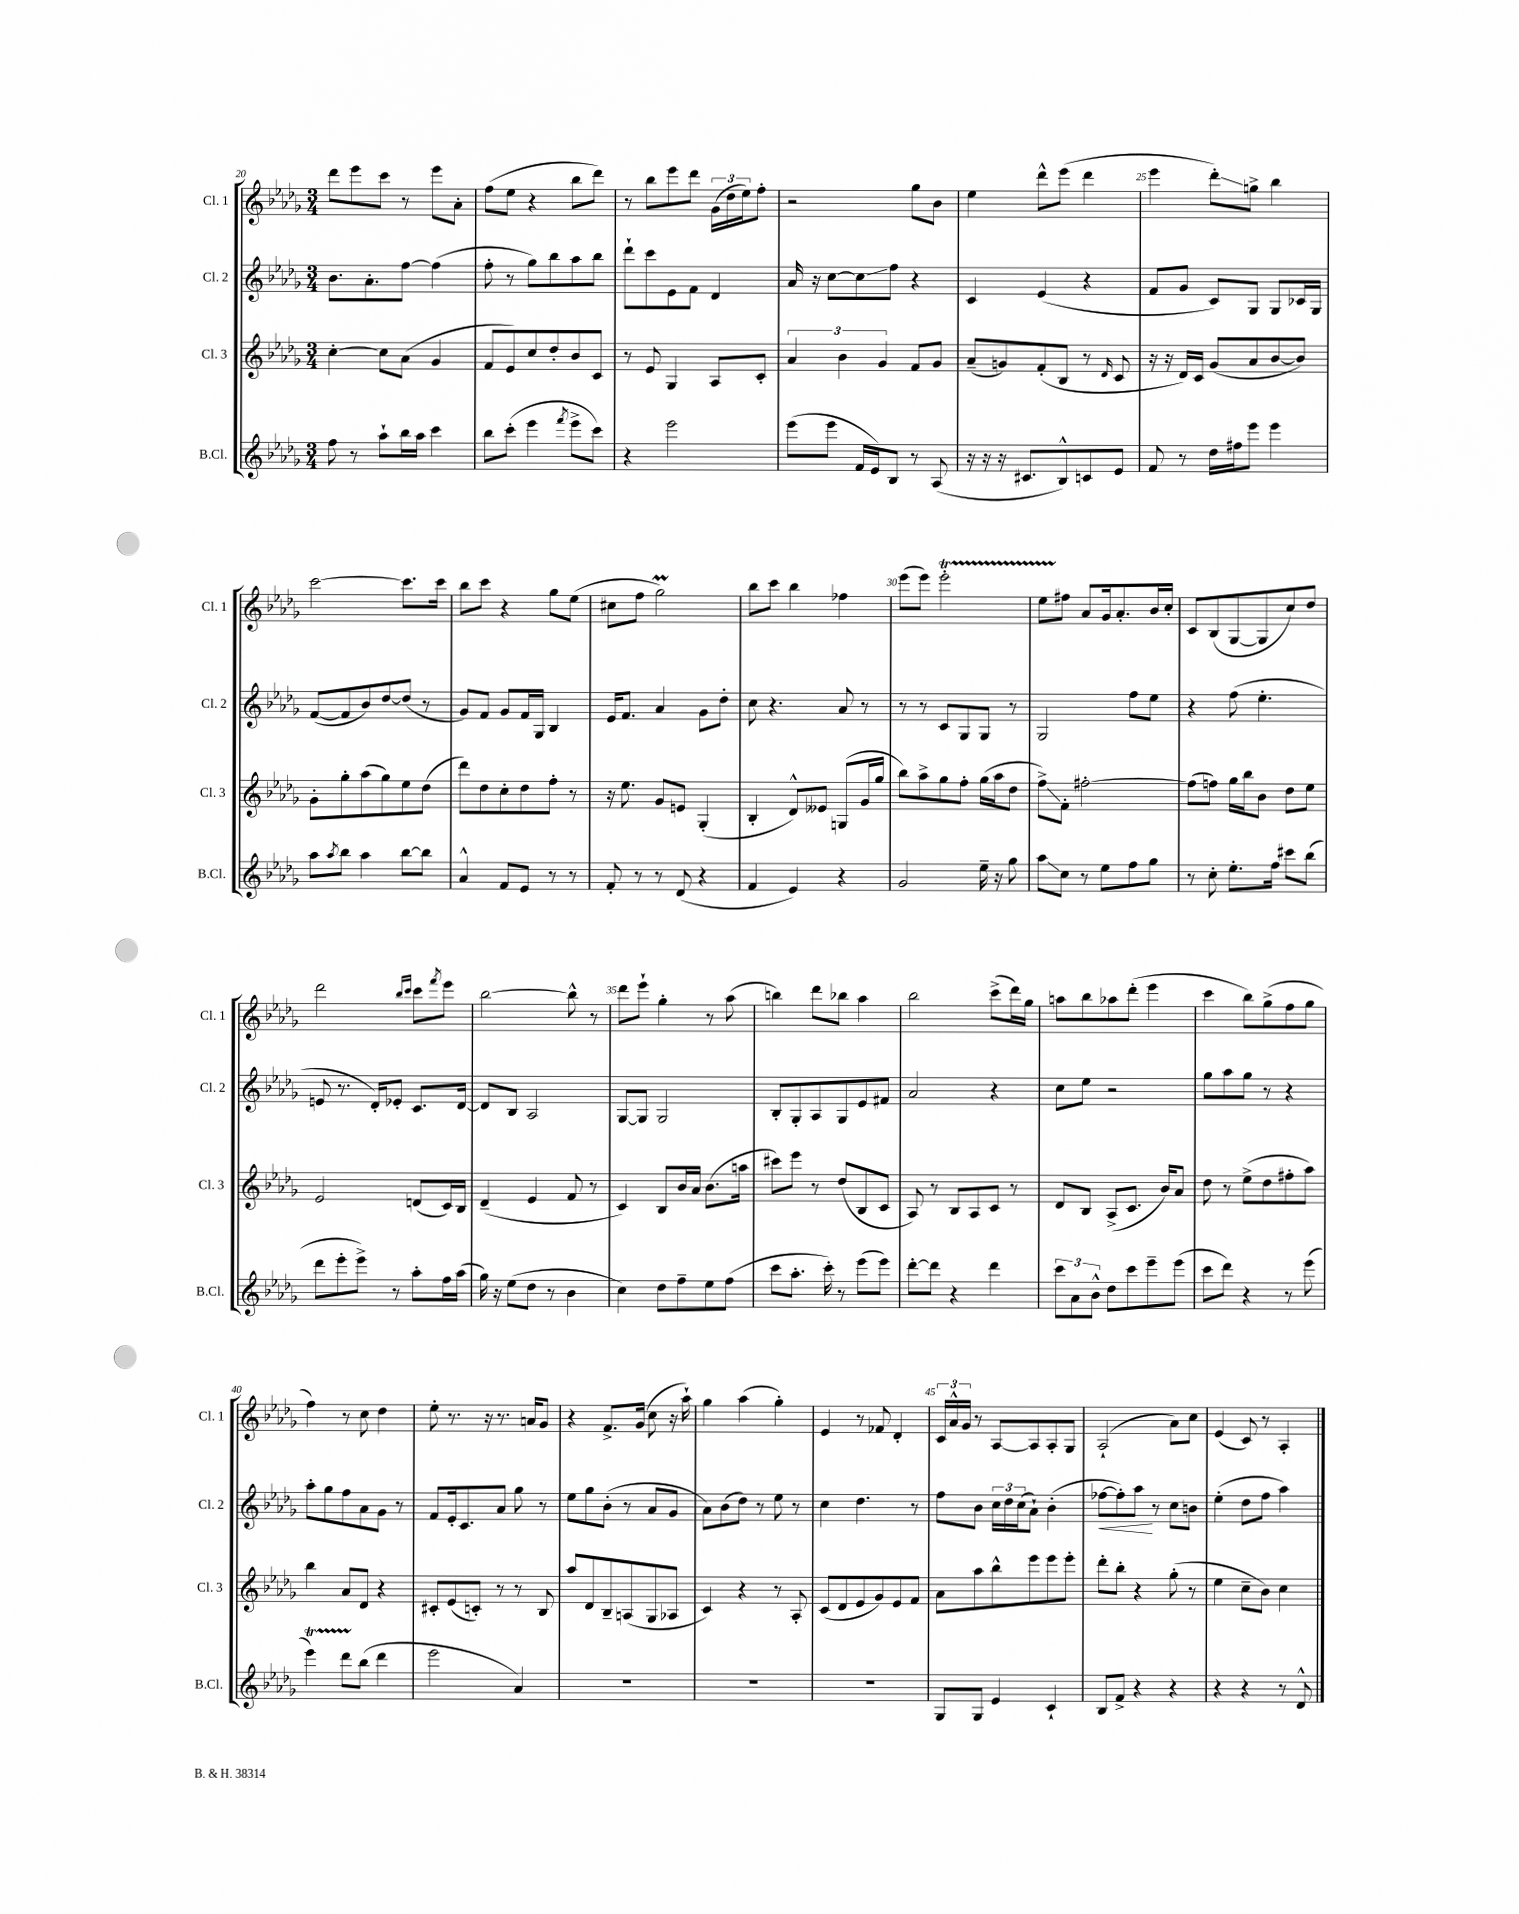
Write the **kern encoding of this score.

**kern	**kern	**kern	**kern
*staff4	*staff3	*staff2	*staff1
*clefG2	*clefG2	*clefG2	*clefG2
*k[b-e-a-d-g-]	*k[b-e-a-d-g-]	*k[b-e-a-d-g-]	*k[b-e-a-d-g-]
*M3/4	*M3/4	*M3/4	*M3/4
8ff	[4cc'	8.b-	8ddd-
8r	.	.	8eee-
.	.	8.a-'	.
8aa-`	8cc]	.	8ccc
16bb-	(8a-	[8ff	8r
16aa-	.	.	.
4ccc	4g-	(4ff]	8eee-
.	.	.	8a-'
=	=	=	=
8bb-	8f	8ff'	(8ff
(8ccc'	8e-)	8r	8ee-
4eee-	8cc	8gg-)	4r
.	8dd-'	8bb-	.
8qfff	.	.	.
8eee-^	8b-	8aa-	8bb-
8ccc)	8c	8bb-	8ddd-)
=	=	=	=
4r	8r	8ddd-`	8r
.	8e-	8ccc	8bb-
2eee-	4G-	8e-	8eee-
.	.	8f	8ddd-
.	8A-	4d-	(24g-
.	.	.	24dd-
.	.	.	24ee-)
.	8c'	.	8ff'
=	=	=	=
(8eee-	6a-	16a-	2r
.	.	16r	.
8eee-	.	[8cc	.
.	6b-	.	.
16f	.	8cc]	.
16e-)	.	.	.
.	6g-	.	.
8B-	.	8ff	.
8r	8f	4r	8gg-
(8A-	8g-	.	8b-
=	=	=	=
16r	(8a-~	4c	4ee-
16r	.	.	.
16r	8g)	.	.
8.c#	.	.	.
.	(8f'	(4e-	8ddd-^^
8B-^^)	8B-	.	(8eee-
8c	8r	4r	4ddd-
.	16qqd-	.	.
8e-	8c	.	.
=	=	=	=
8f	16r	8f	4eee-
.	16r	.	.
8r	16d-)	8g-	.
.	16c	.	.
16dd-	(8g-	8c)	8ddd-')
16ff#	.	.	.
8eee-	8a-	8G-	8gg^
4eee-	[8b-	8G-	4bb-
.	8b-])	16c-	.
.	.	16G-	.
=	=	=	=
8aa-	8g-'	([8f	[2ccc
8qaa-	.	.	.
8bb-	8gg-'	8f]	.
4aa-	(8aa-	8b-)	.
.	8gg-)	[8dd-	.
[8bb-	8ee-	(8dd-]	8.ccc]
8bb-]	(8dd-	8r	.
.	.	.	16ccc
=	=	=	=
4a-^^	8ddd-)	8g-)	8bb-
.	8dd-	8f	8ccc
8f	8cc'	8g-	4r
8e-	8dd-	16f	.
.	.	16G-	.
8r	8ff'	4B-	8gg-
8r	8r	.	(8ee-
=	=	=	=
8f'	16r	16e-	8cc#
.	8.ee-	8.f	.
8r	.	.	8ff
8r	8g-	4a-	2gg-)
(8d-	8e	.	.
4r	(4G-'	8g-	.
.	.	8dd-'	.
=	=	=	=
4f	4B-'	8cc	8bb-
.	.	4.r	8ccc
4e-)	8d-^^)	.	4bb-
.	8e--	.	.
4r	(8G	8a-	4ff-
.	16g-	8r	.
.	16gg-	.	.
=	=	=	=
2g-	8bb-)	8r	(8eee-
.	8aa-^	8r	8eee-)
.	8gg-	8c	2eee-'
.	8ff'	8G-	.
16ee-~	(16gg-	8G-	.
16r	16aa-	.	.
8gg-	8dd-	8r	.
=	=	=	=
8aa-	8ff^)	2G-	8ee-
8cc	8f'	.	8ff#
8r	[2ff#'	.	8a-
8ee-	.	.	16g-
.	.	.	8.a-'
8ff	.	8ff	.
8gg-	.	8ee-	16b-
.	.	.	16cc'
=	=	=	=
8r	(8ff#]	4r	8c
8cc'	8ff)	.	(8B-
8.ee-'	16gg-	(8ff	[8G-
.	16bb-	.	.
.	8b-	4.ee-'	8G-]
16ff	.	.	.
8ccc#	8dd-	.	8cc)
(8bb-	8ee-	.	8dd-
=	=	=	=
8ddd-	2e-	8e	2ddd-
8eee-'	.	8.r	.
8eee-^)	.	.	.
.	.	16d-')	.
8r	.	8e-'	.
.	.	.	16qqbb-
.	.	.	16qqccc
8aa-'	(8d	8.c	8ccc
.	.	.	8qfff
16ff	16c)	.	8eee-
(16aa-	16B-	[16d-	.
=	=	=	=
16gg-)	(4d-~	8d-]	[2bb-
16r	.	.	.
(8ee-	.	8B-	.
8dd-	4e-	2A-	.
8r	.	.	.
4b-	8f	.	8bb-^^]
.	8r	.	8r
=	=	=	=
4cc)	4c)	[8G-	8ddd-
.	.	8G-]	8eee-`
8dd-	8B-	2G-	4gg-'
8ff~	16b-	.	.
.	16a-	.	.
8ee-	(8.b-	.	8r
(8ff	.	.	(8aa-
.	16aa	.	.
=	=	=	=
8ccc	8ccc#)	8B-'	4bb)
8.aa-'	8eee-	8G-'	.
.	8r	8A-	8ddd-
16ccc')	.	.	.
8r	(8dd-	8G-	8bb-
(8eee-	8B-	8e-	4aa-
8eee-)	8c	8f#	.
=	=	=	=
[8ddd-'	8A-)	2a-	2bb-
8ddd-]	8r	.	.
4r	8B-	.	.
.	8A-	.	.
4ddd-	8c	4r	(8ccc^
.	8r	.	16ddd-)
.	.	.	16gg-
=	=	=	=
12ccc	8d-	8cc	8aa
12a-	.	.	.
.	8B-	8ee-	8bb-
12b-^^	.	.	.
8dd-	(8A-^	2r	8aa-
8ccc	8.c	.	(8ddd-'
8eee-~	.	.	4eee-
.	16b-)	.	.
(8eee-	8a-	.	.
=	=	=	=
8ccc	8dd-	8gg-	4ccc
8ddd-)	8r	8aa-	.
4r	(8ee-^	8gg-	8bb-)
.	8dd-	8r	(8gg-^
8r	8ff#'	4r	8ff
(8eee-	8aa-)	.	8gg-
=	=	=	=
4eee-)	4bb-	8aa-'	4ff)
.	.	8gg-	.
8ddd-	8a-	8ff	8r
(8bb-	8d-	8a-	8cc
4ddd-	4r	8g-	4dd-
.	.	8r	.
=	=	=	=
2eee-	8c#'	8f	8ee-'
.	(8e-	16e-'	8.r
.	.	8.c	.
.	8c')	.	.
.	.	.	16r
.	8r	8a-	8.r
4a-)	8r	8gg-	.
.	.	.	16a
.	8B-	8r	8g-
=	=	=	=
2.r	8aa-	8ee-	4r
.	8d-	8gg-	.
.	8B-~	(8b-'	8.f^
.	(8A	8r	.
.	.	.	(16g-
.	8G-	8a-	8cc
.	8A-	8g-	16r
.	.	.	16aa-`)
=	=	=	=
2.r	4c)	8a-)	4gg-
.	.	(8b-	.
.	4r	8dd-)	(4aa-
.	.	8r	.
.	8r	8ee-	4gg-')
.	8A-'	8r	.
=	=	=	=
2.r	(8c	4cc	4e-
.	8d-	.	.
.	8e-	4.dd-	8r
.	8g-)	.	8f-
.	8e-	.	4d-'
.	8f	8r	.
=	=	=	=
8G-	8a-	8ff	24c
.	.	.	24a-^^
.	.	.	24g-
8G-	8aa-	8b-	8r
4e-	8bb-^^	24cc	[8A-
.	.	24dd-	.
.	.	(24cc	.
.	8eee-	8a-`)	8A-]
4c`	8eee-	(4b-'	8A-'
.	8eee-'	.	8G-
=	=	=	=
8B-	8ddd-'	[8ff-	(2A-`
8f^	8bb-'	8ff-'])	.
4r	4r	8aa-	.
.	.	8r	.
4r	(8gg-'	8cc	8a-)
.	8r	8b	8cc
=	=	=	=
4r	4ee-	(4ee-'	(4e-
4r	8cc~	8dd-	8c)
.	8b-)	8ff	8r
8r	4cc	4aa-)	4A-'
8d-^^	.	.	.
==	==	==	==
*-	*-	*-	*-
